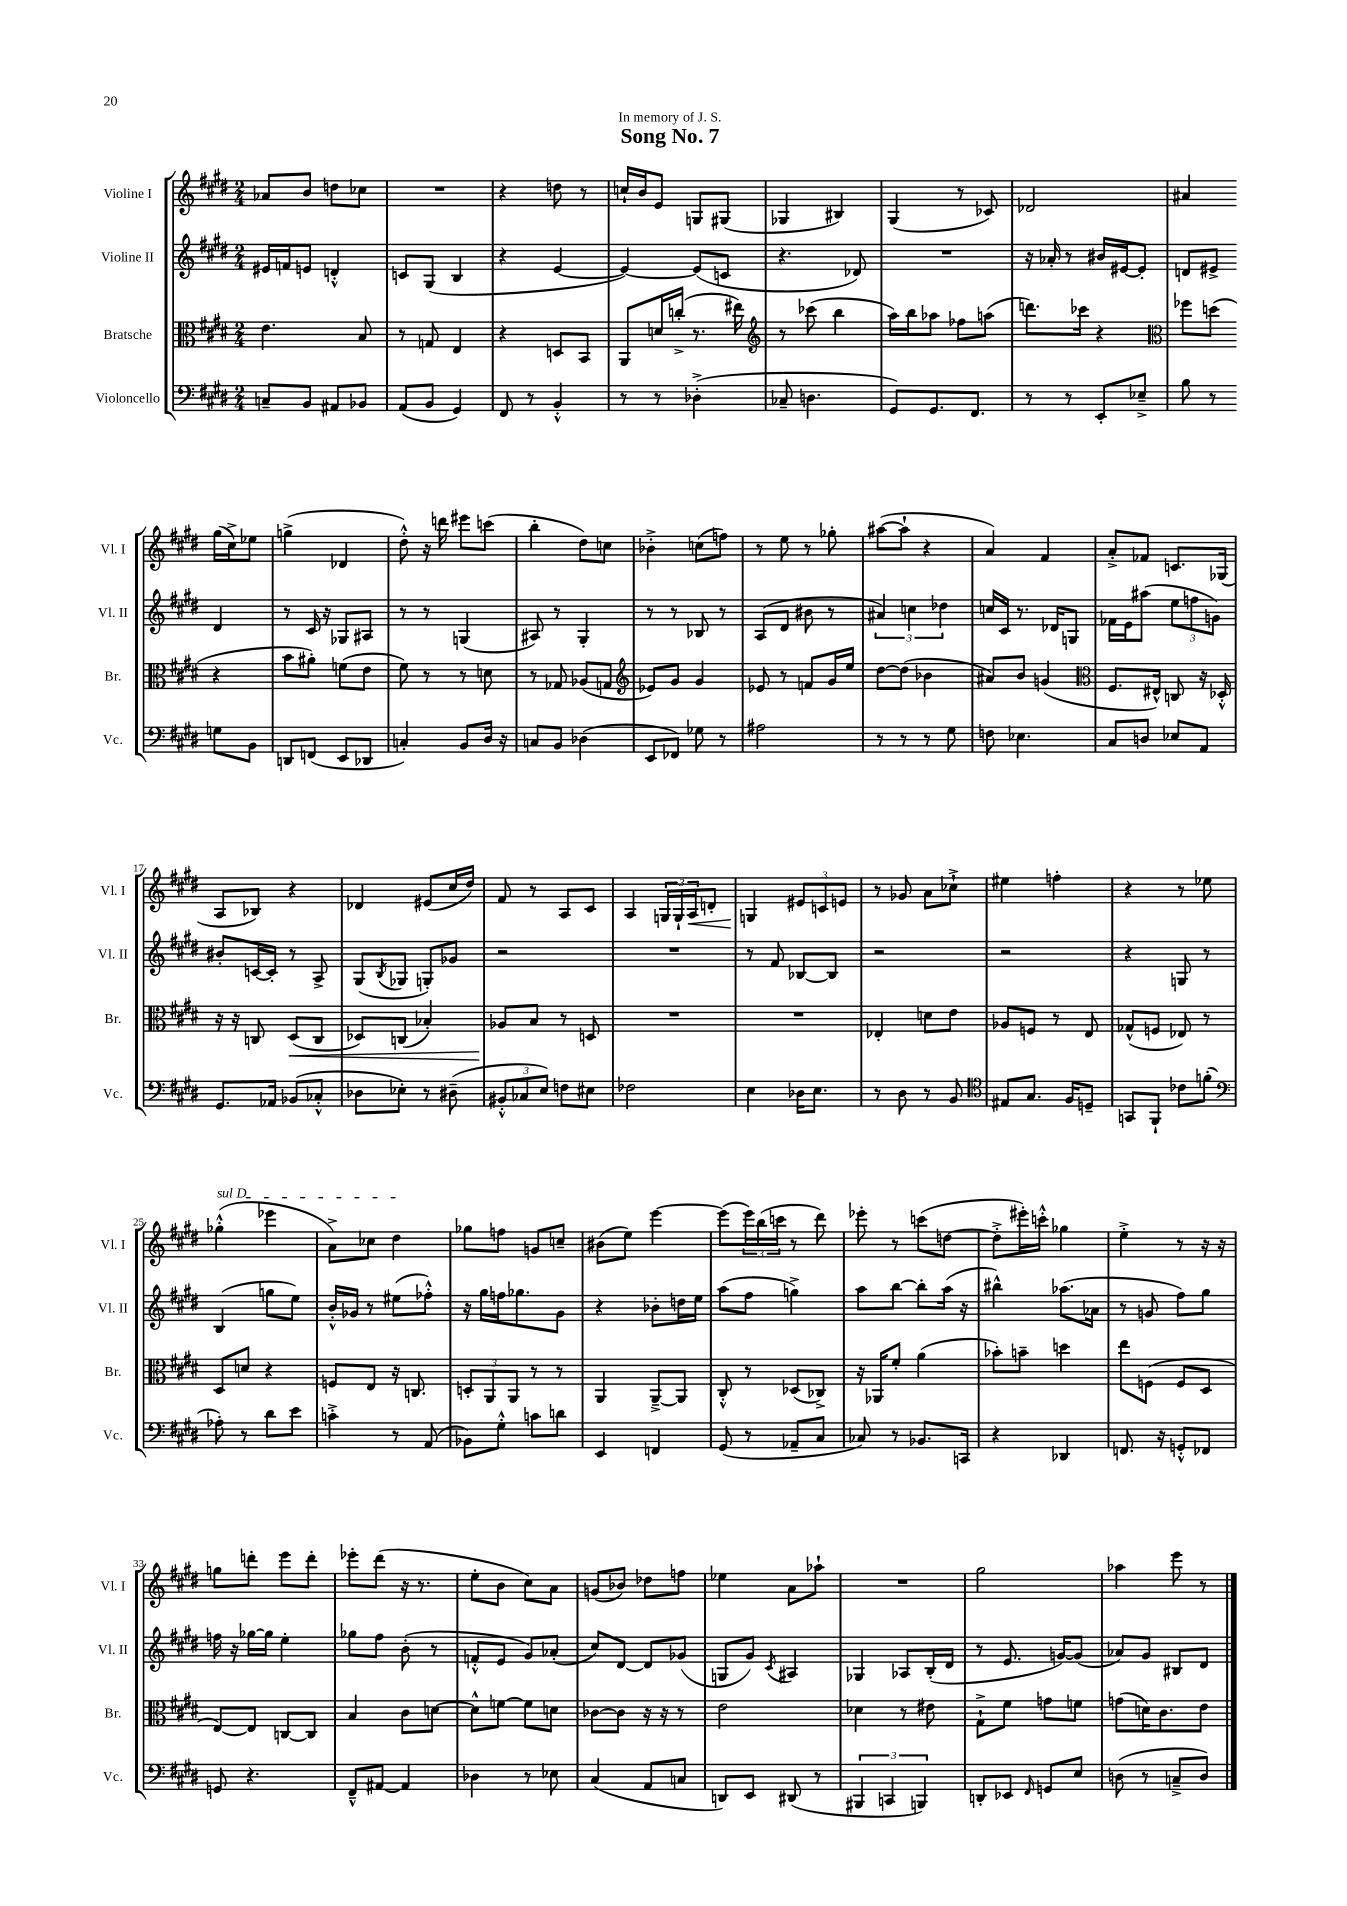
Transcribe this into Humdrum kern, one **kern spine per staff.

**kern	**kern	**kern	**kern
*staff4	*staff3	*staff2	*staff1
*clefF4	*clefC3	*clefG2	*clefG2
*k[f#c#g#d#]	*k[f#c#g#d#]	*k[f#c#g#d#]	*k[f#c#g#d#]
*M2/4	*M2/4	*M2/4	*M2/4
8C~	4.e	16e#	8a-
.	.	16f	.
8BB	.	8e	8b
8AA#	.	4d'^^	8dd
8BB-	8B	.	8cc-
=	=	=	=
(8AA	8r	8c	2r
8BB	8G	(8G#	.
4GG#)	4E	4B	.
=	=	=	=
8FF#	4r	4r	4r
8r	.	.	.
4BB'^^	8D	[4e	8dd
.	8BB	.	8r
=	=	=	=
8r	8AA	4e_)	16cc`
.	.	.	16b
8r	16d	.	8e
.	(16cc'^	.	.
(4D-'^	8.r	(8e]	8G
.	.	8c	(8G#
.	16ee#)	.	.
=	=	=	=
*	*clefG2	*	*
8C-~	8r	4.r	4G-
4.D	(8ccc-	.	.
.	4bb	.	4B#)
.	.	8d-)	.
=	=	=	=
8GG#)	16aa)	2r	(4G#
.	16bb	.	.
8.GG#	8aa-	.	.
.	8ff-	.	8r
8.FF#	.	.	.
.	(8aa	.	8c-)
=	=	=	=
8r	8.ddd)	16r	2d-
.	.	16a-'	.
8r	.	8r	.
.	16ccc-	.	.
8EE'	4r	16b#	.
.	.	[16e#	.
8E-~^	.	8e#']	.
=	=	=	=
*	*clefC3	*	*
8B	8ff-	8d	4a#
8r	(8dd	8e#^	.
8G	4r	4d	(16gg#
.	.	.	16cc#^)
8BB	.	.	8ee-
=	=	=	=
8DD	8b	8r	(4gg^
(8FF	8a#')	16c#	.
.	.	16r	.
8EE	(8f	8G-	4d-
8DD-	8e	8A#	.
=	=	=	=
4C')	8f#)	8r	8dd#'^^)
.	8r	8r	16r
.	.	.	16ddd
8BB	8r	(4G	8eee#
16D#	8d	.	(8ccc
16r	.	.	.
=	=	=	=
8C	8r	8A#)	4bb'
8BB	8G-	8r	.
(4D-	(8A-	4G#'	8dd#)
.	8G	.	8cc
=	=	=	=
*	*clefG2	*	*
8EE	8e-)	8r	4b-'^
8FF-)	8g#	8r	.
8G-	4g#	8B-	(8cc
8r	.	8r	8ff)
=	=	=	=
2A#	8e-	(8A	8r
.	8r	8d#	8ee
.	8f	8b#	8r
.	16g#	8r	8gg-'
.	16ee	.	.
=	=	=	=
8r	[8dd#	6a#)	([8aa#
8r	(8dd#]	.	8aa#`]
.	.	6cc	.
8r	4b-	.	4r
.	.	6dd-	.
8G#	.	.	.
=	=	=	=
8F	8a#)	16cc	4a)
.	.	16c#	.
4.E-	8b	8.r	.
.	(4g	.	4f#
.	.	16d-	.
.	.	8G	.
=	=	=	=
*	*clefC3	*	*
8C#	8.F#	16f-	8a'^
.	.	16e	.
8D	.	(8aa#	8f-
.	16E#^^)	.	.
8E-	8C	12ee	8.c
.	.	12ff	.
8AA	16r	.	.
.	.	12g)	.
.	16D-'^^	.	(16G-
=	=	=	=
8.GG#	16r	8b#'	8A
.	16r	.	.
.	8C	[16c	8B-)
16AA-	.	16c']	.
(8BB-	(8D#	8r	4r
8C-'^^	8C	8A^	.
=	=	=	=
8D-	8D-)	(8G#	4d-
.	.	8qB	.
8E-')	(8C	8G-	.
8r	4B-')	8G')	(8e#
(8D#~	.	8g-	16cc#
.	.	.	16dd#)
=	=	=	=
12BB#'^^	8A-	2r	8f#
12C-	.	.	.
.	8B	.	8r
12E)	.	.	.
8F	8r	.	8A
8E#	8D	.	8c#
=	=	=	=
2F-	2r	2r	4A
.	.	.	24G
.	.	.	24G`
.	.	.	24A
.	.	.	8d'
=	=	=	=
4E	2r	8r	4G
.	.	8f#	.
16D-	.	[8B-	12e#
8.E	.	.	.
.	.	.	12c
.	.	8B-]	.
.	.	.	12e
=	=	=	=
8r	4E-'	2r	8r
8D#	.	.	8g-
8r	8d	.	8a
8BB	8e	.	8cc-`^
=	=	=	=
*clefC4	*	*	*
8E#	8A-	2r	4ee#
8.G#	8F	.	.
.	8r	.	4ff'
16F#	.	.	.
8D~	8E	.	.
=	=	=	=
8GG	(8G-^^	4r	4r
8FF#`	8F	.	.
8c-	8E-)	8G	8r
(8f'	8r	8r	8ee-
=	=	=	=
*clefF4	*	*	*
8A-')	8D#	(4B	(4gg-'^^
8r	8d	.	.
8d#	4r	8gg	4eee-
8e	.	8ee)	.
=	=	=	=
4c'^	8F	16b'^^	8a^)
.	.	16g-	.
.	8E	8r	8cc-
8r	16r	(8ee#	4dd#
.	8.C	.	.
(8AA	.	8ff-'^^)	.
=	=	=	=
8BB-)	12D'	16r	8gg-
.	.	16gg#	.
.	12AA	.	.
8G#'^^	.	16ff	8ff
.	12AA	.	.
.	.	8.gg-	.
8c	8r	.	8g
8d	8r	8g#	8cc~
=	=	=	=
4EE	4AA	4r	(8b#
.	.	.	8ee)
4FF	[8AA~^	8b-'	[4eee
.	8AA]	16dd	.
.	.	16ee	.
=	=	=	=
(8GG#	8C#'^^	(8aa	(8eee]
8r	8r	8ff#	24eee)
.	.	.	(24bb
.	.	.	24ccc
8AA-~	(8D-	4gg^)	8r
8C#	8C-^)	.	8ddd#)
=	=	=	=
8C-)	16r	8aa	8eee-'
.	16AA-	.	.
8r	8f#'	[8bb	8r
8.BB-	(4a	8bb']	(8ccc
.	.	(16aa	[8dd
16CC	.	16r	.
=	=	=	=
4r	8b-')	4bb#^^)	8dd'^]
.	8b~	.	16eee#')
.	.	.	16ccc'^^
4DD-	4dd	(8.aa-	4gg-
.	.	16a-	.
=	=	=	=
8.FF	8ee	8r	4ee'^
.	(8F	8g	.
16r	.	.	.
8GG'^^	8F	8ff#)	8r
8FF-	8D#	8gg#	16r
.	.	.	16r
=	=	=	=
8GG	[8E)	16ff	8gg
.	.	16r	.
4.r	8E]	[16gg-	8ddd'
.	.	16gg-]	.
.	[8C	4ee'	8eee
.	8C]	.	8ddd'
=	=	=	=
8FF#~^^	4B	8gg-	8eee-'
[8AA#	.	8ff#	(8ddd#
4AA#]	8c#	(8b'	16r
.	.	.	8.r
.	[8d	8r	.
=	=	=	=
4D-	8d^^]	8f'^^	8ee'
.	[8f	8e	8b
8r	8f]	8g#)	8cc#)
8E-	8d	(8a-'	8a
=	=	=	=
(4C#	[8c-	8cc#)	(8g
.	8c-]	[8d#	8b-)
8AA	16r	8d#]	8dd-
.	16r	.	.
8C	8r	(8g-	8ff
=	=	=	=
8DD)	2e	8G	4ee-
8EE	.	8g#)	.
.	.	8qc#	.
(8DD#	.	4A#	8a
8r	.	.	8aa-`
=	=	=	=
6BBB#	4d-	4G-	2r
6CC	.	.	.
.	8r	8A-	.
6BBB)	.	.	.
.	8e#	(16B'	.
.	.	16d#	.
=	=	=	=
8DD'	8G#`^	8r	2gg#
8EE-	8f#	8.e	.
16qqFF#	.	.	.
8GG	8g	.	.
.	.	[16g)	.
8E	8f	(8g]	.
=	=	=	=
(8D	(8g	8a-)	4aa-
8r	16d)	8g#	.
.	8.c#	.	.
8C~^	.	8B#	8eee
8D)	8e	8d#	8r
==	==	==	==
*-	*-	*-	*-
